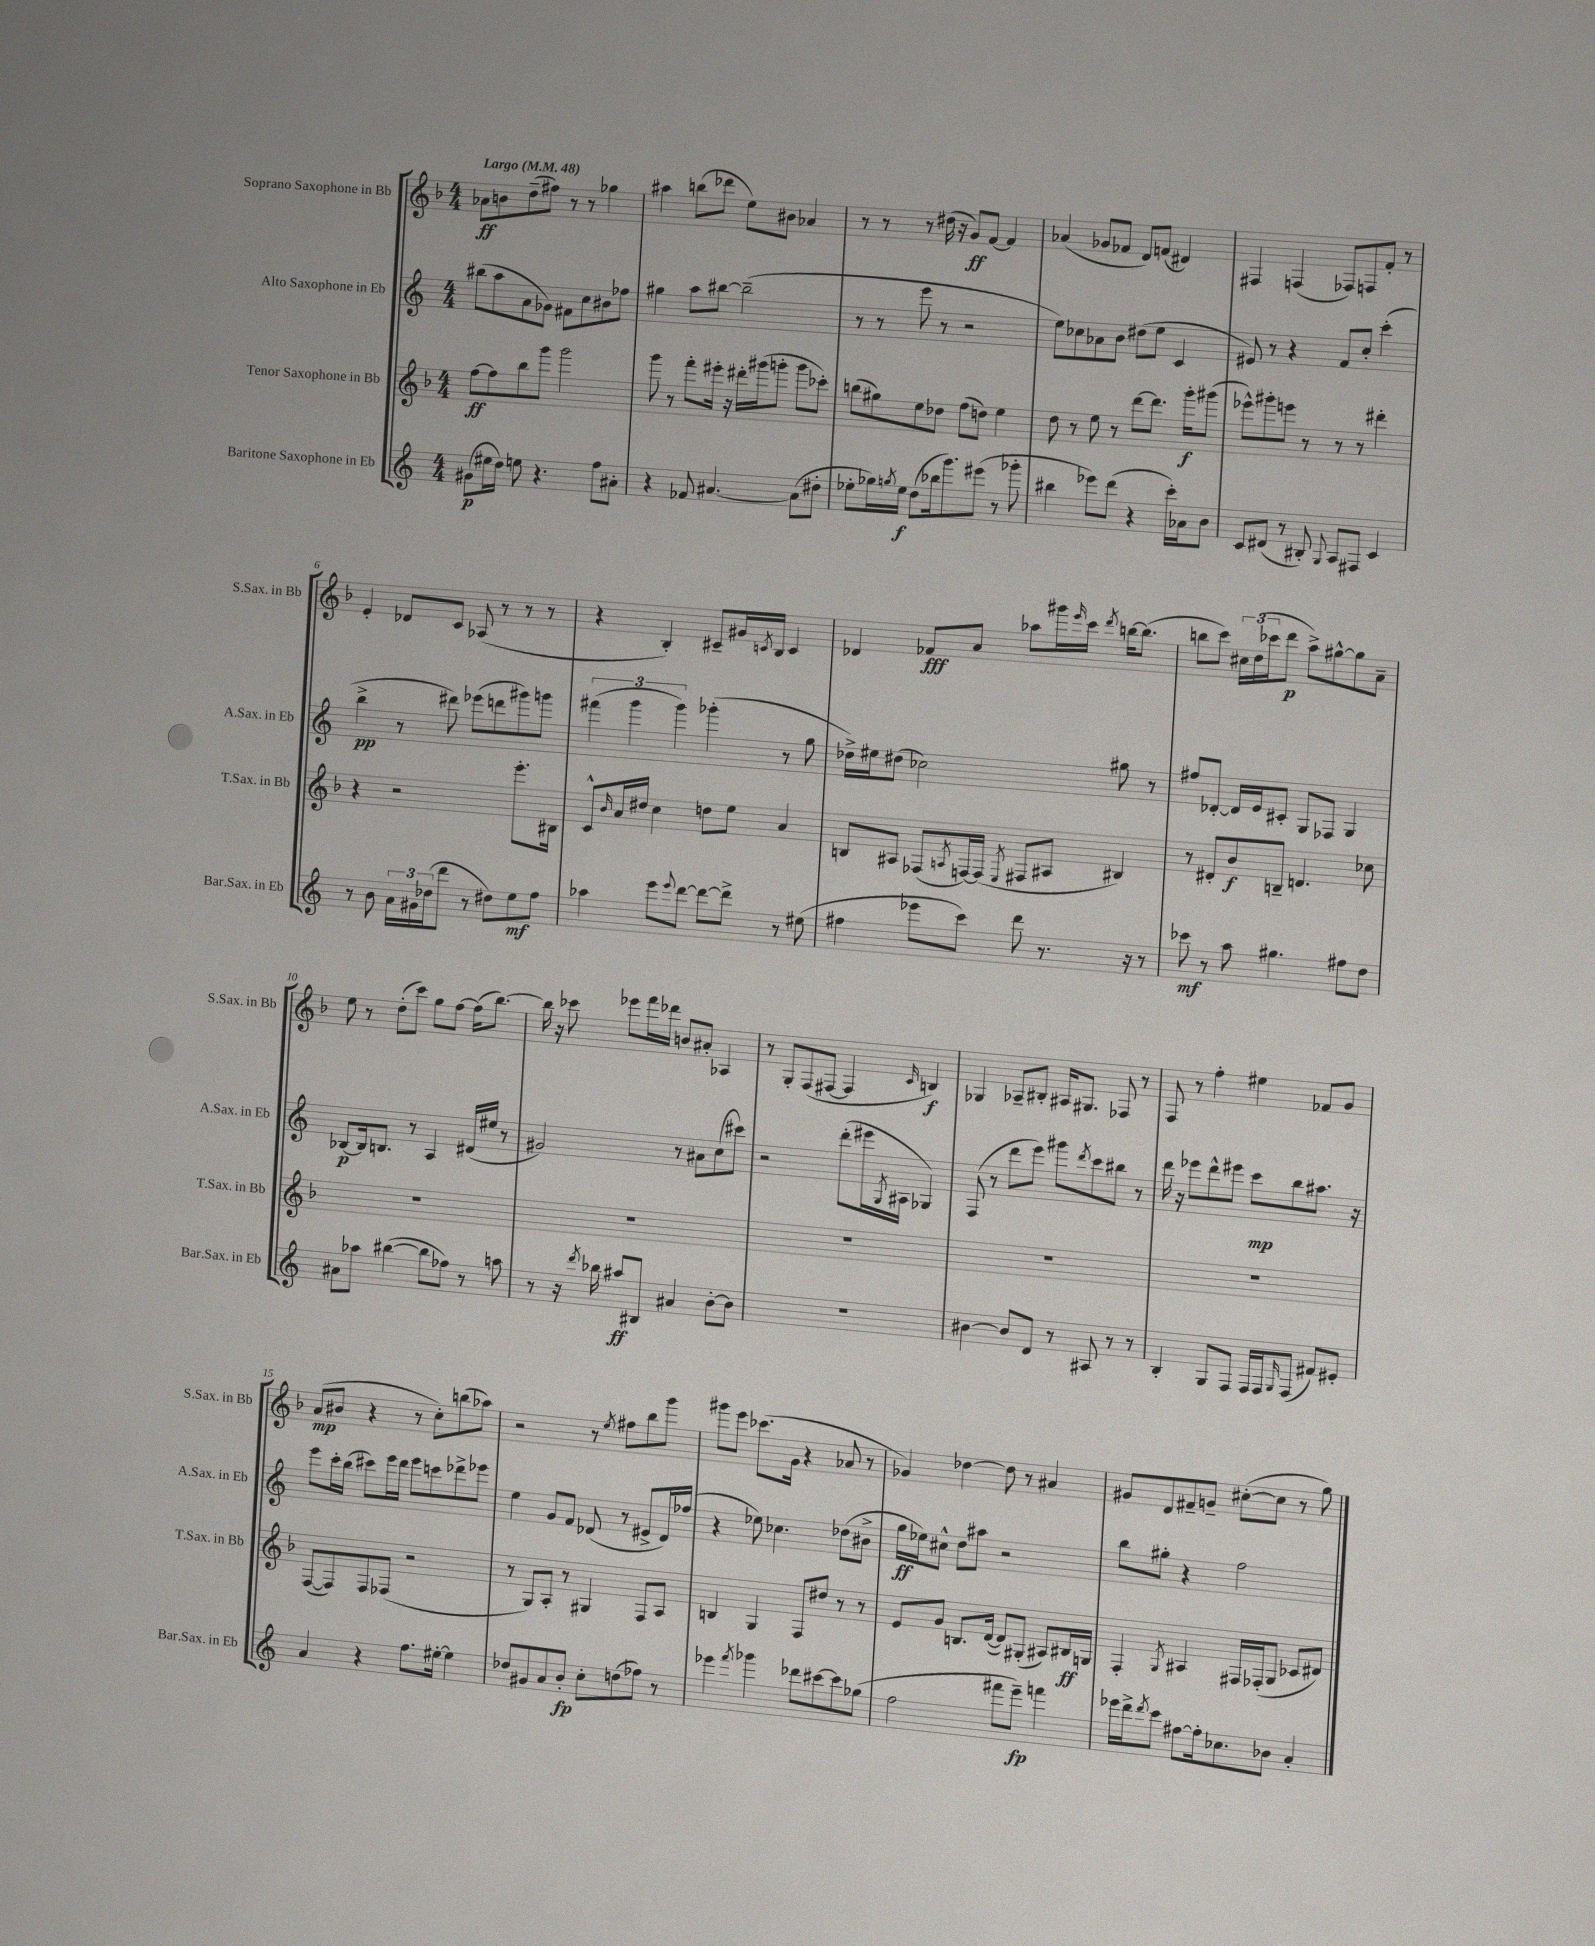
<<
\new StaffGroup <<
\new Staff = "s0" \with { instrumentName = "Soprano Saxophone in Bb" shortInstrumentName = "S.Sax. in Bb" } {
    \clef treble \key f \major \numericTimeSignature \time 4/4 \tempo "Largo" 4 = 48
    aes'8\ff b'8 d''8--( fis''8) r8 r8 ges''4 |
    ais''4 b''8( des'''8 e''8) bis'8 aes'4 |
    r8 r8 r8 dis''16( r16 g'8\ff) f'8~ f'4 |
    aes'4( ges'8 fes'8 d'8) f'8( dis'4) |
    fis4 f4( fes8) f8 f'8-. r8 |
    e'4-. des'8 c'8 aes8( r8 r8 r8 |
    r4 bes4-.) cis'8-- gis'16 \acciaccatura { c'8 } bes16 c'4 |
    des'4 fes'8\fff a'8 aes''8 gis'''16 \grace { e'''16 } c'''16 \acciaccatura { d'''8 } b''16~ b''8.( |
    b''8 c'''8) \tuplet 3/2 { cis''16 d''16( ces'''16 } d'''8\p a''8->) gis''8~-^ gis''8 a'8-- |
    e''8 r8 d''8-.( c'''8) g''8 f''8~ f''16( bes''8.~) |
    bes''16 r16 ces'''8 ees'''8 f'''16 des'''16 b'8 ais'8-. aes4 |
    r8 g8-. f8( fis8~ fis4 \grace { c'16 } b4\f) |
    ges4 aes8-- bis8-. ais16 gis8. fes8 r8 |
    f8 r8 f''4-. eis''4 fes'8 g'8 |
    a'8\mp( bis'8 r4 r8 c''8-.) b''8( aes''8) |
    r2 r8 \acciaccatura { e''8 } fis''8 bes''8 g'''8 |
    gis'''8 e'''8 ces'''8.( g'16 r4 aes'8 r8 |
    ges'4) des''4~ des''8 r8 ais'4 |
    gis'8 d'8 fis'8-- g'8-- cis''8~-.( cis''8 r8 g''8) \bar "|." |
}
\new Staff = "s1" \with { instrumentName = "Alto Saxophone in Eb" shortInstrumentName = "A.Sax. in Eb" } {
    \clef treble \key c \major \numericTimeSignature \time 4/4
    bis''8( a''8 a'8 ges'8) fis'8 c''8 bis'8 fes''8 |
    gis''4 a''8 bis''8~ bis''2--( |
    r8 r8 e'''8 r8 r2 |
    e''8) ces''8 aes'8 b'8 dis''8( e''8 c'4 |
    eis'8) r8 r4 f'8 c''8-. c'''4-.( |
    b''4->\pp r8 dis'''8) ees'''8( d'''8 gis'''8) g'''8 |
    \tuplet 3/2 { fis'''4( g'''4 g'''4) } ges'''4-.( r8 g''8 |
    des''16->) eis''16 dis''8( ces''2) gis''8 r8 |
    fis''8 des'8~-. des'16 e'16 cis'8-. g8 fes8 g4 |
    bes8~\p bes16 b8. r8 a4 dis'16( eis''16 r8 |
    gis'2) r8 ais'8 c''8( cis'''8) |
    r2 d'''8-.( eis'''16 \acciaccatura { g8 } ais16 ges4) |
    f8( r8 d'''8 e'''8) gis'''8 \acciaccatura { d'''8 } c'''8 bis''8 r8 |
    d'''16 r16 ees'''8 d'''8-^ eis'''8 c'''8\mp b''8 ais''8. r16 |
    e'''8 c'''16-. b''16( cis'''8) e'''16 d'''16 e'''8 c'''8 des'''8-> ees'''8 |
    e''4 g'8 f'8 des'8( r8 eis'8-> des'16) fes''16( |
    r4 ees''8) ces''4. des''8( bis'8-> |
    g''16\ff ees''16) cis''8-^ d''8 ais''8 r2 |
    b''8 gis''8-. r4 f''2 \bar "|." |
}
\new Staff = "s2" \with { instrumentName = "Tenor Saxophone in Bb" shortInstrumentName = "T.Sax. in Bb" } {
    \clef treble \key f \major \numericTimeSignature \time 4/4
    f''8~\ff f''8 bes''8 g'''8 g'''2 |
    g'''8 r8 f'''8-. eis'''16-. r16 dis'''16-. gis'''16( g'''8-. g'''8 ces'''8-.) |
    b''8( gis''8) e''8 des''8 f''8( d''8) e''4 |
    d''8 r8 e''8 r8 d'''8~ d'''8. g'''16-.\f gis'''8( |
    ees'''8-^) gis'''8-. e'''8 r8 r8 r8 dis'''4-. |
    r4 r2 e'''8.-. bis16 |
    c'8-^ \grace { bes'16 } a'16 dis''16 c''4 d''8 e''8 a'4 |
    b8 ais8 fes8( \acciaccatura { a8 } f16~) f16( \acciaccatura { e8 } fis8 ais8 bis4) |
    r8 dis'8-. bes'8\f b8-- d'4. ces''8 |
    R1 |
    R1 |
    R1 |
    R1 |
    R1 |
    f8~( f8) f8 fes8( r2 |
    r8 g8) a8-. r8 gis4 f8 a8 |
    b4 g4 f8 dis''8 r8 r8 |
    e'8 g'8 b8. d'16~( d'8) gis8-.( ais8) bis16\ff g16 |
    f4-. \acciaccatura { g8 } ais4 fis16 fes16-.( g8 ces'8 dis'8) \bar "|." |
}
\new Staff = "s3" \with { instrumentName = "Baritone Saxophone in Eb" shortInstrumentName = "Bar.Sax. in Eb" } {
    \clef treble \key c \major \numericTimeSignature \time 4/4
    gis'8\p( eis''16 d''16) e''8 r4. f''8 ais'8-. |
    r4 fes'8 ais'4.~ ais'8( dis''8-. |
    ees''8-. ges''16) \acciaccatura { g''8 } ees''16\f d''8( bes''16 g'''8.) eis'''8( r8 ges'''8-. |
    bis''4 ees'''8) d'''8( r4 c'''16-.) aes'16 b'8 |
    c'8 dis'8( r8 bis8-.) \appoggiatura { g8 } a8 fis8 c'4 |
    r8 b'8 \tuplet 3/2 { a'16 gis'16 des''16( } d'''8 r8 dis''8) e''8\mf f''8 |
    aes''4 e'''8 \appoggiatura { e'''8 } d'''8~ d'''8~ d'''8-> r8 eis''8( |
    fis''4 ees'''8 c'''8) d'''8 r8. r16 r8 |
    ces'''8\mf r8 a''8 gis''4. fis''8 d''8 |
    ais'8 aes''8 bis''4~( bis''8 fes''8) r8 a''8 |
    r8 r16 \acciaccatura { d'''8 } bes''16 ais''8\ff bis8 ais'4 b'8~-. b'8 |
    R1 |
    bis'4~ bis'8 d'8 r8 ais8 r8 r8 |
    b4-. g8 f8 f16 f16 \grace { g16 } f8( fis'8) eis'8-. |
    a'4 r4 f''8. eis''16~-. eis''4 |
    des''8 gis'8 a'8 b'8-.\fp c''8-. d''8( fes''8) r8 |
    ees'''4 \acciaccatura { f'''8 } ges'''4 des'''8 cis'''8~ cis'''8 ges''8( |
    f''2 fis'''8 e'''8--\fp) f'''4 |
    ees'''16 d'''16-> \acciaccatura { d'''8 } c'''8 fis''8~ fis''16-. ces''8. bes'8 a'4-. \bar "|." |
}
>>
>>
